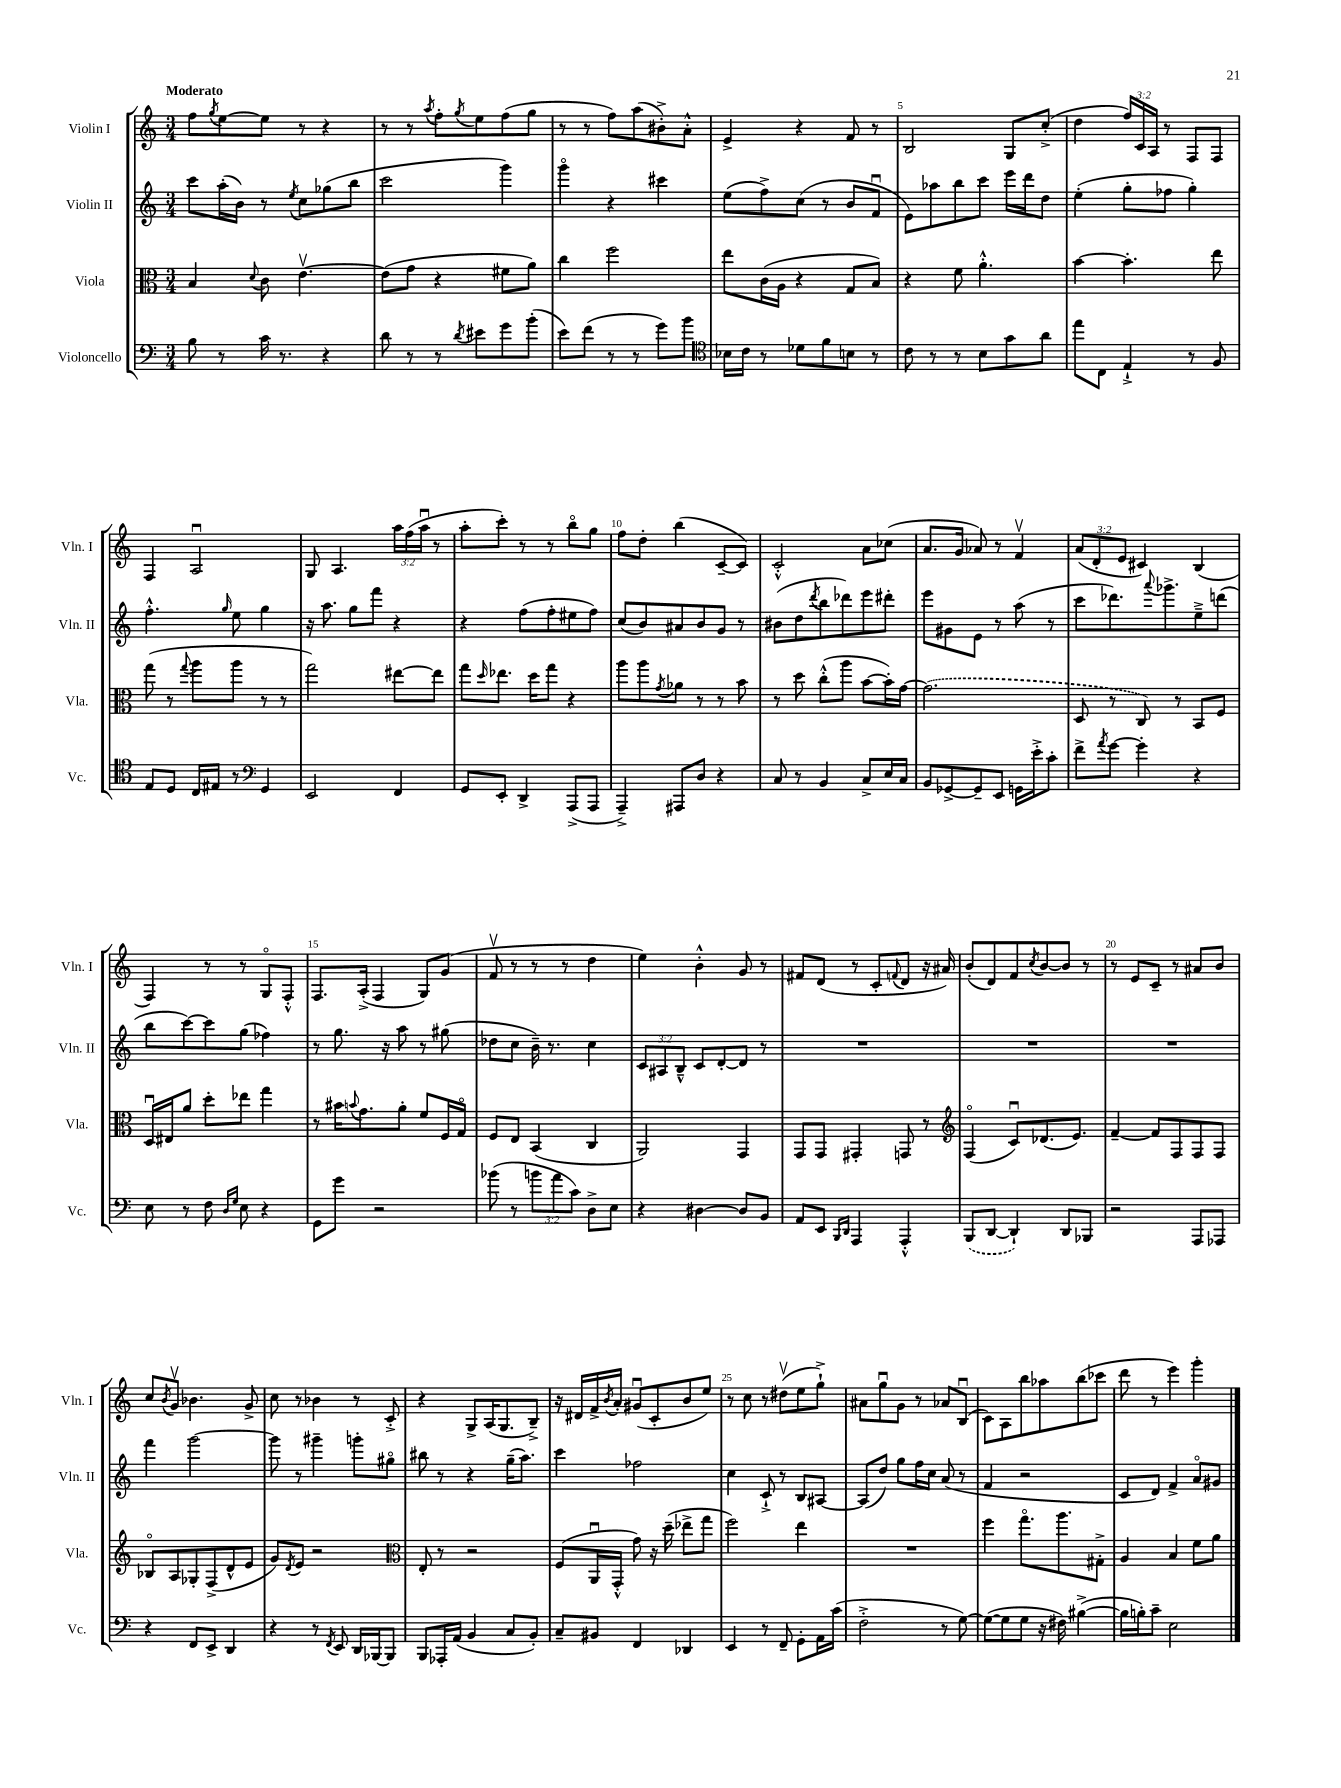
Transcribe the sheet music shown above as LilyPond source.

<<
\new StaffGroup <<
\new Staff = "s0" \with { instrumentName = "Violin I" shortInstrumentName = "Vln. I" } {
    \clef treble \key c \major \numericTimeSignature \time 3/4 \override Staff.TupletNumber.text = #tuplet-number::calc-fraction-text \tempo "Moderato"
    f''8 \acciaccatura { g''8 } e''8~ e''8 r8 r4 |
    r8 r8 \acciaccatura { a''8 } f''8-. \acciaccatura { g''8 } e''8 f''8( g''8 |
    r8 r8 f''8) a''8( bis'8-.->) a'8-.-^ |
    e'4-> r4 f'8 r8 |
    b2 g8 c''8-.->( |
    d''4 \tuplet 3/2 { f''16) c'16 a16 } r8 f8 f8 |
    f4 a2\downbow |
    g8 a4. \tuplet 3/2 { a''16 f''16( a''16\downbow } r8 |
    a''8-. c'''8-.) r8 r8 b''8\flageolet g''8 |
    f''8 d''8-. b''4( c'8~-- c'8) |
    c'2-.-^ a'8 ces''8( |
    a'8. g'16 aes'8) r8 f'4\upbow |
    \tuplet 3/2 { a'8( d'8-. e'8 } cis'4) b4( |
    f4) r8 r8 g8\flageolet f8-.-^ |
    f8. a16-.->( f4 g8) g'8( |
    f'8\upbow r8 r8 r8 d''4 |
    e''4) b'4-.-^ g'8 r8 |
    fis'8 d'8( r8 c'8-. \appoggiatura { f'8 } d'8 r16 ais'16) |
    b'8-.( d'8) f'8 \acciaccatura { c''8 } b'8~ b'8 r8 |
    r8 e'8 c'8-- r8 ais'8 b'8 |
    c''8 \acciaccatura { b'8 } g'8\upbow bes'4. g'8-> |
    c''8 r8 bes'4 r8 c'8-.-> |
    r4 g8-> a16( g8. b8--->) |
    r16 dis'16 f'16-> \acciaccatura { b'8 } a'16-. gis'8\downbow( c'8-. b'8 e''8) |
    r8 c''8 r8 dis''8\upbow( e''8 g''8-!->) |
    ais'8 g''8\downbow g'8 r8 aes'8 b8\downbow( |
    c'8) a8 b''8 aes''8 b''8( ces'''8 |
    d'''8 r8 e'''4) g'''4-. \bar "|." |
}
\new Staff = "s1" \with { instrumentName = "Violin II" shortInstrumentName = "Vln. II" } {
    \clef treble \key c \major \numericTimeSignature \time 3/4 \override Staff.TupletNumber.text = #tuplet-number::calc-fraction-text
    c'''8 a''16-.( b'16) r8 \acciaccatura { e''8 } c''8 ges''8( b''8 |
    c'''2 g'''4) |
    g'''4\flageolet r4 cis'''4 |
    e''8( f''8->) c''8( r8 b'8 f'8\downbow |
    e'8) aes''8 b''8 c'''8 e'''16 d'''16 d''8 |
    e''4-.( g''8-. fes''8 g''4-.) |
    f''4.-.-^ \grace { g''16 } e''8 g''4 |
    r16 a''8. g''8 f'''8 r4 |
    r4 f''8( f''8-. eis''8 f''8) |
    c''8( b'8) ais'8 b'8 g'8 r8 |
    bis'8( d''8 \acciaccatura { d'''8 } b''8 des'''8) e'''8 dis'''8-. |
    e'''8 gis'8 e'8 r8 a''8( r8 |
    c'''8 des'''8.) \appoggiatura { a'''8 } ges'''8.-> e''8---> d'''8( |
    b''8 c'''8~) c'''8 g''8( fes''4) |
    r8 g''8. r16 a''8 r8 gis''8( |
    des''8 c''8 b'16--) r8. c''4 |
    \tuplet 3/2 { c'8 ais8 b8---^ } c'8 d'8~-. d'8 r8 |
    R2. |
    R2. |
    R2. |
    f'''4 g'''2~ |
    g'''8 r8 gis'''4-- g'''8-. gis''8\flageolet |
    bis''8 r8 r4 g''16--( a''8.) |
    c'''4 fes''2 |
    c''4 c'8-!-> r8 b8 ais8~ |
    ais8( d''8) g''8 f''16 c''16 a'8( r8 |
    f'4 r2 |
    c'8 d'8) f'4-> a'8\flageolet gis'8 \bar "|." |
}
\new Staff = "s2" \with { instrumentName = "Viola" shortInstrumentName = "Vla." } {
    \clef alto \key c \major \numericTimeSignature \time 3/4
    b4 \appoggiatura { d'8 } c'8 e'4.~\upbow |
    e'8( g'8 r4 fis'8 a'8) |
    c''4 f''2 |
    e''8 c'16( a16 r4 g8 b8) |
    r4 f'8 a'4.-.-^ |
    b'4~ b'4.-. e''8 |
    g''8( r8 \appoggiatura { g''8 } a''8 a''8 r8 r8 |
    g''2) eis''8~ eis''8 |
    g''8 \grace { d''16 } ees''8. d''16 g''8 r4 |
    a''8 a''8 \acciaccatura { g'8 } aes'8 r8 r8 b'8 |
    r8 d''8 c''8-.-^( a''8 b'8~ b'16-.) g'16~ |
    \once \slurDashed g'2.( |
    d8 r8 c8) r8 b,8 f8 |
    d16\downbow eis16 a'8 d''8-. ees''8 g''4 |
    r8 bis'16 \appoggiatura { b'8 } g'8. a'8-. f'8 f16 g16\flageolet |
    f8 e8 b,4( c4 |
    a,2) g,4 |
    g,8 g,8 gis,4-. g,8 r8 |
    \clef treble f4\flageolet( c'8\downbow) des'8.( e'8.) |
    f'4~-- f'8 f8 f8 f8 |
    bes8\flageolet a8 ges8-. f8->( d'8-^ e'8 |
    g'8) \acciaccatura { d'8 } e'8 r2 |
    \clef alto e8-. r8 r2 |
    f8( a,16\downbow g,16-.-^ g'8) r16 d''16--( ees''8-> g''8 |
    f''2) e''4 |
    R2. |
    f''4 g''8.\flageolet a''8. gis8-.-> |
    a4 b4 f'8 a'8 \bar "|." |
}
\new Staff = "s3" \with { instrumentName = "Violoncello" shortInstrumentName = "Vc." } {
    \clef bass \key c \major \numericTimeSignature \time 3/4 \override Staff.TupletNumber.text = #tuplet-number::calc-fraction-text
    b8 r8 c'16 r8. r4 |
    d'8 r8 r8 \acciaccatura { d'8 } eis'8 g'8 b'8-.( |
    e'8) f'8( r8 r8 g'8) b'8 |
    \clef tenor bes16 c'16 r8 des'8 f'8 b8 r8 |
    c'8 r8 r8 b8 g'8 a'8 |
    e''8 c8 e4-!-> r8 f8 |
    e8 d8 c16 eis16 r8 \clef bass g,4 |
    e,2 f,4 |
    g,8 e,8-. d,4-> a,,8->( a,,8 |
    a,,4--->) ais,,8 d8 r4 |
    c8 r8 b,4 c8-> e16 c16 |
    b,8 ges,8~-> ges,8-- e,8 g,16 e'16-.-> c'8-. |
    f'8-> \acciaccatura { a'8 } g'8~ g'4-. r4 |
    e8 r8 f8 \grace { d16 g16 } e8 r4 |
    g,8 g'8 r2 |
    bes'8( r8 \tuplet 3/2 { b'8 a'8 c'8) } d8-> e8 |
    r4 dis4~ dis8 b,8 |
    a,8 e,8 \grace { b,,16 d,16 } a,,4 a,,4-.-^ |
    \once \slurDashed b,,8( d,8~ d,4-!) d,8 bes,,8 |
    r2 a,,8 aes,,8 |
    r4 f,8 e,8-> d,4 |
    r4 r8 \acciaccatura { f,8 } e,8 d,16 bes,,16~ bes,,8 |
    b,,8 aes,,16-. a,16( b,4 c8 b,8-.) |
    c8-- bis,8 f,4 des,4 |
    e,4 r8 f,8-- g,8-. a,16 c'16( |
    f2-.-> r8 g8~) |
    g8~( g8 g8 r16 fis16) bis4~->( |
    bis16 b16-.) c'8-- e2 \bar "|." |
}
>>
>>
\layout { \context { \Score \override BarNumber.break-visibility = ##(#f #t #t) barNumberVisibility = #(every-nth-bar-number-visible 5) } }
